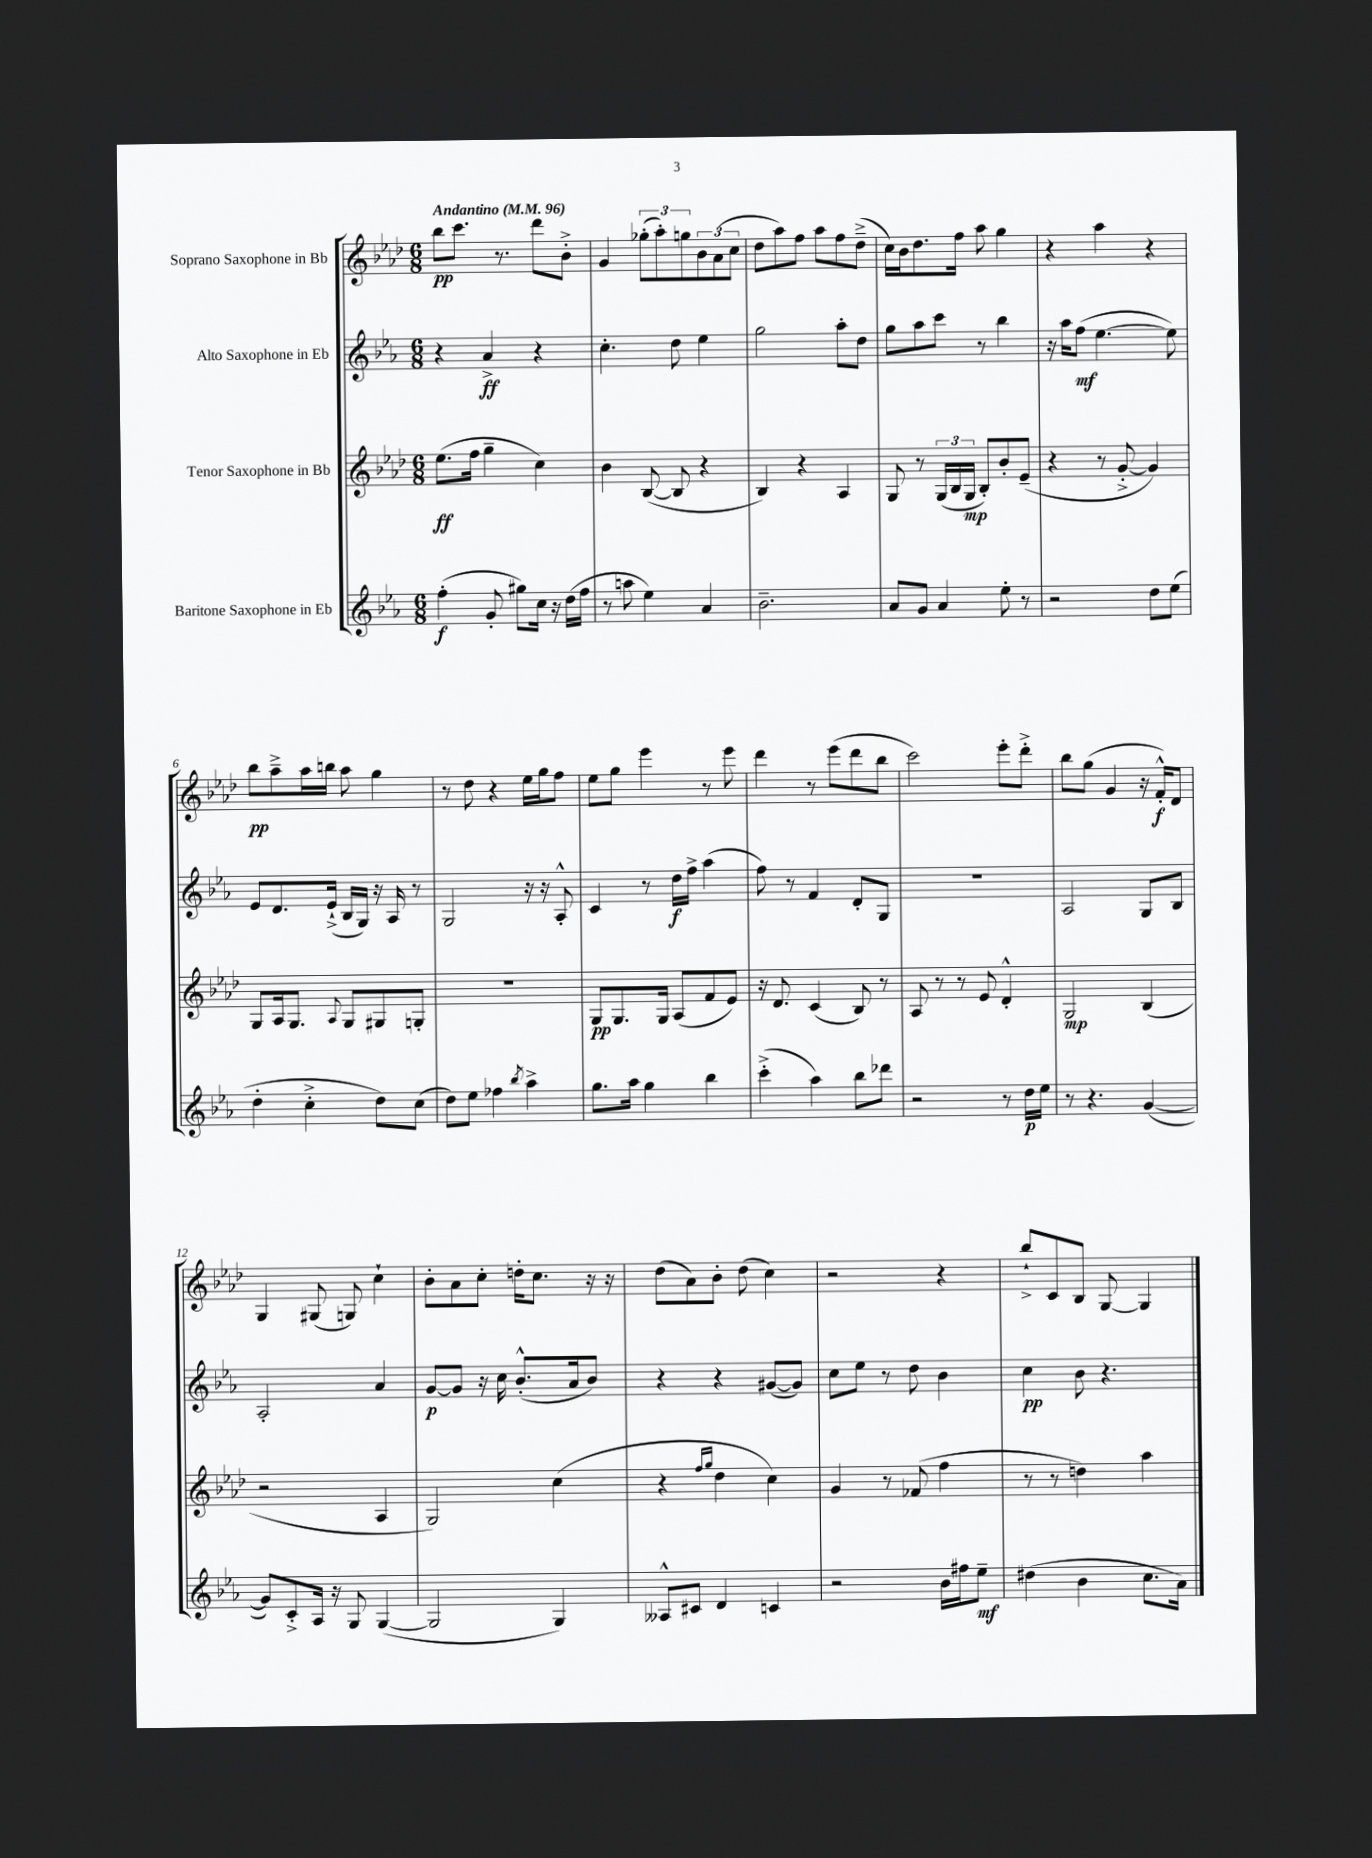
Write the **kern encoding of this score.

**kern	**kern	**kern	**kern
*staff4	*staff3	*staff2	*staff1
*clefG2	*clefG2	*clefG2	*clefG2
*k[b-e-a-]	*k[b-e-a-d-]	*k[b-e-a-]	*k[b-e-a-d-]
*M6/8	*M6/8	*M6/8	*M6/8
*MM96	*MM96	*MM96	*MM96
(4ff'	(8.ee-	4r	8bb-
.	.	.	8.ccc
.	16ff	.	.
8g'	4gg~	4a-^	.
.	.	.	8.r
8gg#)	.	.	.
16cc	4cc)	4r	8ddd-
16r	.	.	.
(16dd	.	.	8b-'^
16ff	.	.	.
=	=	=	=
8r	4b-	4.cc'	4g
8aa	.	.	.
4ee-)	([8B-	.	(12gg-'
.	.	.	12aa-')
.	8B-]	8dd	.
.	.	.	12gg
4a-	4r	4ee-	12b-
.	.	.	(12a-
.	.	.	12cc
=	=	=	=
2.b-~	4B-)	2gg	8dd-
.	.	.	8aa-)
.	4r	.	8ff
.	.	.	8aa-
.	4A-	8aa-'	8ff
.	.	8dd	(8dd-~^
=	=	=	=
8a-	8G	8gg	16cc)
.	.	.	16b-
8g	8r	8aa-	8.dd-
4a-	(24G	8ccc	.
.	24B-	.	.
.	.	.	16ff
.	24G	.	.
.	8B-')	8r	8aa-
8ee-'	8b-'	4bb-	4gg
8r	(8e-~	.	.
=	=	=	=
2r	4r	16r	4r
.	.	16aa-	.
.	.	(8ff	.
.	8r	[4.ee-	4aa-
.	[8g'^	.	.
8dd	4g])	.	4r
(8ee-	.	8ee-])	.
=	=	=	=
4dd'	8G	8e-	8bb-
.	16A-	8.d	8aa-~^
.	8.G	.	.
4cc'^	.	.	16aa-
.	.	(16e-`^	16bb
.	8qqA-	.	.
.	8G	16B-	8aa-
.	.	16G)	.
8dd)	8G#	16r	4gg
.	.	16A-	.
(8cc	8G'	8r	.
=	=	=	=
8dd)	2.r	2G	8r
8ee-	.	.	8dd-
4ff-	.	.	4r
8qbb-	.	.	.
4aa-^	.	16r	16ee-
.	.	16r	16gg
.	.	8A-'^^	8ff
=	=	=	=
8.gg	8G	4c	8ee-
.	8.G	.	8gg
16aa-	.	.	.
4gg	.	8r	4eee-
.	16G	.	.
.	(8A-	16dd	.
.	.	16ff^	.
4bb-	8f	(4aa-	8r
.	8e-)	.	8eee-
=	=	=	=
(4ccc'^	16r	8ff)	4ddd-
.	8.d-	.	.
.	.	8r	.
4aa-)	(4c	4f	8r
.	.	.	(8eee-
8bb-	8B-)	8d'	8ddd-
8ddd-	8r	8G	8bb-
=	=	=	=
2r	8A-	2.r	2ccc)
.	8r	.	.
.	8r	.	.
.	8e-	.	.
8r	4d-'^^	.	8eee-'
16dd	.	.	8ddd-'^
16ee-	.	.	.
=	=	=	=
8r	2G	2A-	8bb-
4.r	.	.	(8gg
.	.	.	4g
([4g	(4B-	8G	16r
.	.	.	16f'^^)
.	.	8B-	8d-
=	=	=	=
8g])	2r	2A-'	4G
8c'^	.	.	.
16A-	.	.	(8G#
16r	.	.	.
8G	.	.	8G)
([4G	4A-	4a-	4cc`
=	=	=	=
2G]	2G)	[8g	8b-'
.	.	8g]	8a-
.	.	16r	8cc'
.	.	16cc	.
.	.	(8.b-'^^	16dd'
.	.	.	8.cc
4G)	(4cc	.	.
.	.	16a-	.
.	.	8b-)	16r
.	.	.	16r
=	=	=	=
8A--^^	4r	4r	(8dd-
8c#	.	.	8a-)
.	16qqff	.	.
.	16qqgg	.	.
4d	4dd-	4r	8b-'
.	.	.	(8dd-
4c	4cc)	([8g#	4cc)
.	.	8g#])	.
=	=	=	=
2r	4g	8cc	2r
.	.	8ee-	.
.	8r	8r	.
.	(8f-	8dd	.
16b-	4ff	4b-	4r
16ff#	.	.	.
8ee-~	.	.	.
=	=	=	=
(4dd#	8r	4cc	8bb-`^
.	8r	.	8c
4b-	4dd)	8b-	8B-
.	.	4.r	[8G
8.cc	4aa-	.	4G]
16a-)	.	.	.
==	==	==	==
*-	*-	*-	*-
